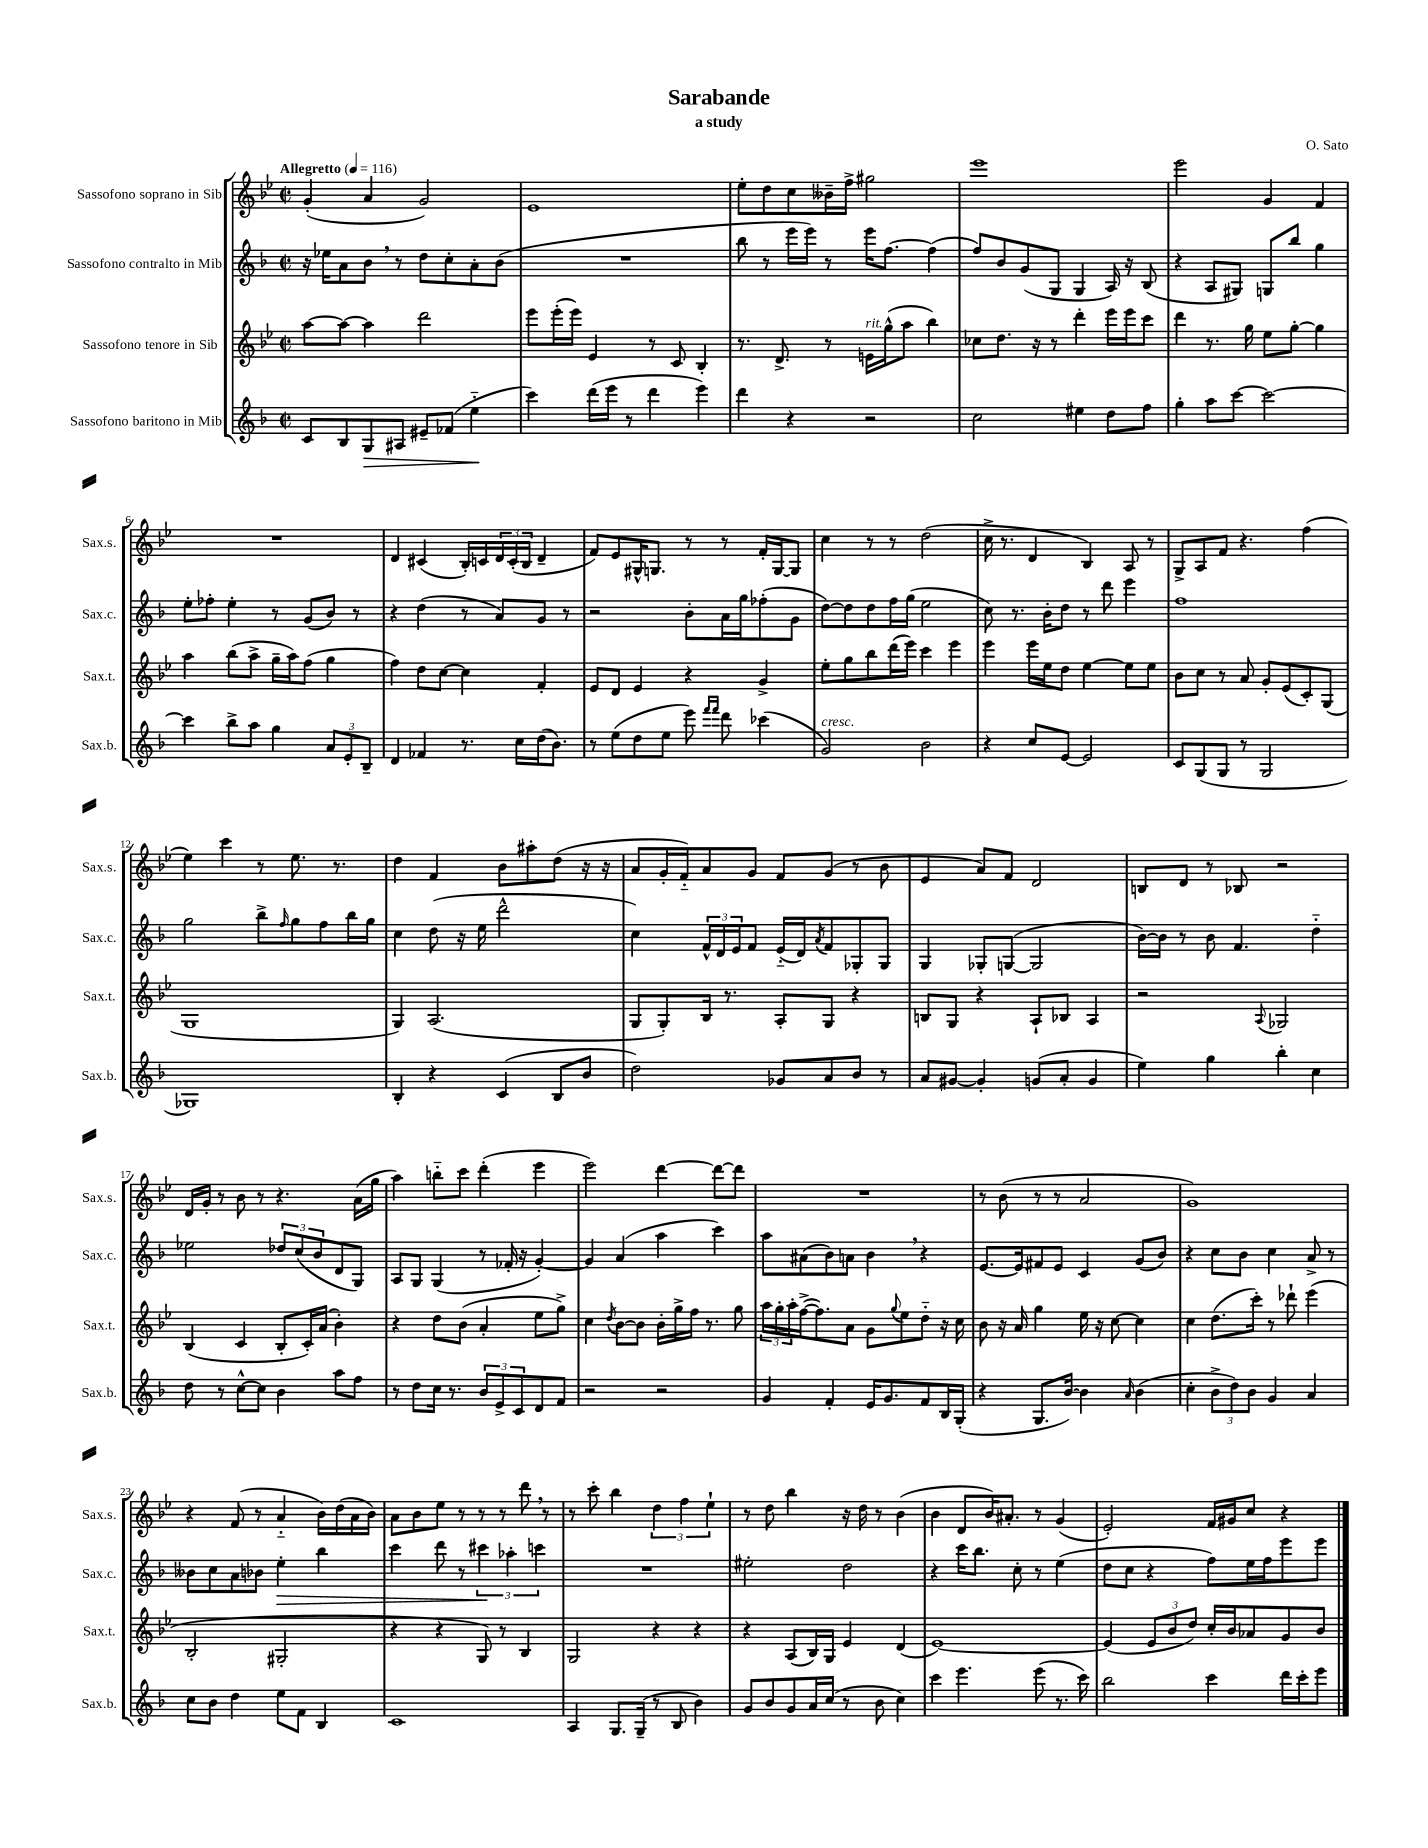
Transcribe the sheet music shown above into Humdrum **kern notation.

**kern	**kern	**kern	**kern
*staff4	*staff3	*staff2	*staff1
*clefG2	*clefG2	*clefG2	*clefG2
*k[b-]	*k[b-e-]	*k[b-]	*k[b-e-]
*M2/2	*M2/2	*M2/2	*M2/2
*met(c|)	*met(c|)	*met(c|)	*met(c|)
*MM116	*MM116	*MM116	*MM116
8c	[8aa	16r	(4g'
.	.	16ee-	.
8B-	8aa_	8a	.
8G	4aa]	8b-	4a
8A#	.	8r	.
8e#~	2ddd	8dd	2g)
(8f-	.	8cc'	.
4ee'~	.	8a'	.
.	.	(8b-	.
=	=	=	=
4ccc)	8eee-	1r	1e-
.	(16eee-'	.	.
.	16eee-)	.	.
(16ddd	4e-	.	.
16eee	.	.	.
8r	.	.	.
4ddd	8r	.	.
.	8c	.	.
4eee)	4B-'	.	.
=	=	=	=
4ddd	8.r	8bb-	8ee-'
.	.	8r	8dd
.	8.d^	.	.
4r	.	16eee	8cc
.	.	16eee)	.
.	8r	8r	16b--~
.	.	.	16ff^
2r	16e	16eee	2gg#
.	(16gg^^	[8.ff	.
.	8aa	.	.
.	4bb-)	(4ff]	.
=	=	=	=
2cc	8cc-	8ff)	1eee-
.	8.dd	8b-	.
.	.	(8g	.
.	16r	.	.
.	8r	8G	.
4ee#	4ddd'	4G	.
8dd	16eee-	16A)	.
.	16eee-	16r	.
8ff	8ccc	(8B-	.
=	=	=	=
4gg'	4ddd	4r	2eee-
8aa	8.r	8A	.
[8ccc	.	8G#)	.
.	16gg	.	.
2ccc_	8ee-	8G	4g
.	[8gg'	8bb-	.
.	4gg]	4gg	4f
=	=	=	=
4ccc]	4aa	8ee'	1r
.	.	8ff-'	.
8bb-^	(8bb-	4ee'	.
8aa	8aa^	.	.
4gg	16gg~	8r	.
.	16aa)	.	.
.	(8ff	(8g	.
12a	4gg	8b-)	.
12e'	.	.	.
.	.	8r	.
12B-~	.	.	.
=	=	=	=
4d	4ff)	4r	4d
4f-	8dd	(4dd	(4c#
.	[8cc	.	.
8.r	4cc]	8r	16B-')
.	.	.	16c
.	.	8a)	24d
.	.	.	(24c'
16cc	.	.	.
.	.	.	24B-
(16dd	4f'	8g	4d~
8.b-)	.	.	.
.	.	8r	.
=	=	=	=
8r	8e-	2r	8f)
(8ee	8d	.	8e-
8dd	4e-	.	16G#^^
.	.	.	8.G
8ee	.	.	.
8eee)	4r	8b-'	8r
16qqfff	.	.	.
16qqfff	.	.	.
8ddd	.	16a	8r
.	.	16gg	.
(4ccc-	4g^	(8ff-'	16f'
.	.	.	[16G
.	.	8g	8G]
=	=	=	=
2g)	8ee-'	[8dd)	4cc
.	8gg	8dd]	.
.	8bb-	8dd	8r
.	(16ddd	16ff	8r
.	16eee-)	(16gg	.
2b-	4ccc	2ee	(2dd
.	4eee-	.	.
=	=	=	=
4r	4eee-	8cc)	16cc^
.	.	.	8.r
.	.	8.r	.
8cc	16eee-	.	4d
.	16ee-	16b-'	.
[8e	8dd	8dd	.
2e]	[4ee-	8r	4B-)
.	.	8ddd	.
.	8ee-]	4eee	8A
.	8ee-	.	8r
=	=	=	=
8c	8b-	1ff	8G^
(8G	8cc	.	8A
8G	8r	.	8f
8r	8a	.	4.r
2G	8g'	.	.
.	(8e-	.	.
.	8c')	.	(4ff
.	(8G	.	.
=	=	=	=
1G-)	1G	2gg	4ee-)
.	.	.	4ccc
.	.	8bb-^	8r
.	.	16qqff	.
.	.	8gg	8.ee-
.	.	8ff	.
.	.	.	8.r
.	.	16bb-	.
.	.	16gg	.
=	=	=	=
4B-'	4G)	4cc	4dd
4r	(2.A	(8dd	4f
.	.	16r	.
.	.	16ee	.
(4c	.	2ddd^^	8b-
.	.	.	8aa#'
8B-	.	.	(8dd
8b-	.	.	16r
.	.	.	16r
=	=	=	=
2dd)	8G	4cc)	8a
.	8G')	.	16g'
.	.	.	16f'~)
.	16B-	24f^^	8a
.	.	24d	.
.	8.r	.	.
.	.	24e	.
.	.	8f	8g
8g-	8A'	(16e'~	8f
.	.	16d)	.
.	.	8qa	.
8a	8G	8f	(8g
8b-	4r	8G-'	8r
8r	.	8G-	8b-
=	=	=	=
8a	8B	4G	4e-
[8g#	8G	.	.
4g#']	4r	8G-'	8a)
.	.	([8G	8f
(8g	8A`	2G]	2d
8a'	8B-	.	.
4g	4A	.	.
=	=	=	=
4ee)	2r	[16b-)	8B
.	.	16b-]	.
.	.	8r	8d
4gg	.	8b-	8r
.	.	4.f	8B-
.	8qqA	.	.
4bb-'	2G-	.	2r
4cc	.	4dd'~	.
=	=	=	=
8dd	(4B-	2ee-	16d
.	.	.	16g'
8r	.	.	8r
[8cc^^	4c	.	8b-
8cc]	.	.	8r
4b-	8B-'	12dd-	4.r
.	.	(12cc	.
.	16c')	.	.
.	.	12b-	.
.	(16a	.	.
8aa	4b-')	8d	.
8ff	.	8G)	(16a
.	.	.	16gg
=	=	=	=
8r	4r	8A	4aa)
8dd	.	8G	.
16cc	8dd	(4G	8bb'~
8.r	.	.	.
.	(8b-	.	8ccc
12b-	4a'	8r	(4ddd'
12e^	.	.	.
.	.	16f-'	.
12c	.	.	.
.	.	16r	.
8d	8ee-	[4g')	4eee-
8f	8gg^)	.	.
=	=	=	=
2r	4cc	4g]	2eee-)
.	8qdd	.	.
.	[8b-	(4a	.
.	8b-]	.	.
2r	16b-'	4aa	[4ddd
.	16gg^	.	.
.	16ff	.	.
.	8.r	.	.
.	.	4ccc)	8ddd_
.	8gg	.	8ddd]
=	=	=	=
4g	24aa	8aa	1r
.	24gg'	.	.
.	24aa'	.	.
.	([16ff^	(8a#	.
.	8.ff])	.	.
4f'	.	8b-)	.
.	8a	8a	.
16e	8g	4b-	.
8.g	.	.	.
.	8qqgg	.	.
.	8ee-	.	.
8f	8dd'~	4r	.
16B-	16r	.	.
(16G'	16cc	.	.
=	=	=	=
4r	8b-	[8.e	8r
.	16r	.	(8b-
.	16a	16e]	.
8.G	4gg	8f#	8r
.	.	8e	8r
[16b-)	.	.	.
4b-]	16ee-	4c	2a
.	16r	.	.
.	[8cc	.	.
16qqa	.	.	.
(4b-	4cc]	(8g	.
.	.	8b-)	.
=	=	=	=
4cc'	4cc	4r	1g)
12b-^	(8.dd	8cc	.
12dd)	.	.	.
.	.	8b-	.
12b-	.	.	.
.	16ccc')	.	.
4g	8r	4cc	.
.	8ddd-`	.	.
4a	(4eee-	8a^	.
.	.	8r	.
=	=	=	=
8cc	2B-'	8b--	4r
8b-	.	8cc	.
4dd	.	8a	(8f
.	.	8b-	8r
8ee	2G#'	4ee'	4a'~
8f	.	.	.
4B-	.	4bb-	16b-)
.	.	.	(16dd
.	.	.	16a
.	.	.	16b-)
=	=	=	=
1c	4r	4ccc	8a
.	.	.	8b-
.	4r	8ddd	8ee-
.	.	8r	8r
.	8G)	6ccc#	8r
.	8r	.	8r
.	.	6aa-'	.
.	4B-	.	8ddd
.	.	6ccc	.
.	.	.	8r
=	=	=	=
4A	2G	1r	8r
.	.	.	8ccc'
8.G	.	.	4bb-
(16G~	.	.	.
8r	4r	.	6dd
8B-	.	.	.
.	.	.	6ff
4b-)	4r	.	.
.	.	.	6ee-`
=	=	=	=
8g	4r	2ee#'	8r
8b-	.	.	8dd
8g	(8A	.	4bb-
16a	16B-)	.	.
(16cc	16G	.	.
8r	4e-	2dd	16r
.	.	.	16dd
8b-	.	.	8r
4cc)	(4d	.	(4b-
=	=	=	=
4ccc	[1e-)	4r	4b-
4.eee	.	16ccc	8d
.	.	8.bb-	.
.	.	.	16b-)
.	.	.	8.a#'
.	.	8cc'	.
(8eee	.	8r	8r
8.r	.	(4ee	(4g
16ccc)	.	.	.
=	=	=	=
2bb-	(4e-]	8dd	2e-')
.	.	8cc	.
.	12e-	4r	.
.	12b-	.	.
.	12dd)	.	.
4ccc	16cc'	8ff)	16f
.	16b-	.	16g#
.	8a-	16ee	8cc
.	.	16ff	.
16ddd	8g	8eee	4r
16ccc'	.	.	.
8eee	8b-	8eee	.
==	==	==	==
*-	*-	*-	*-
